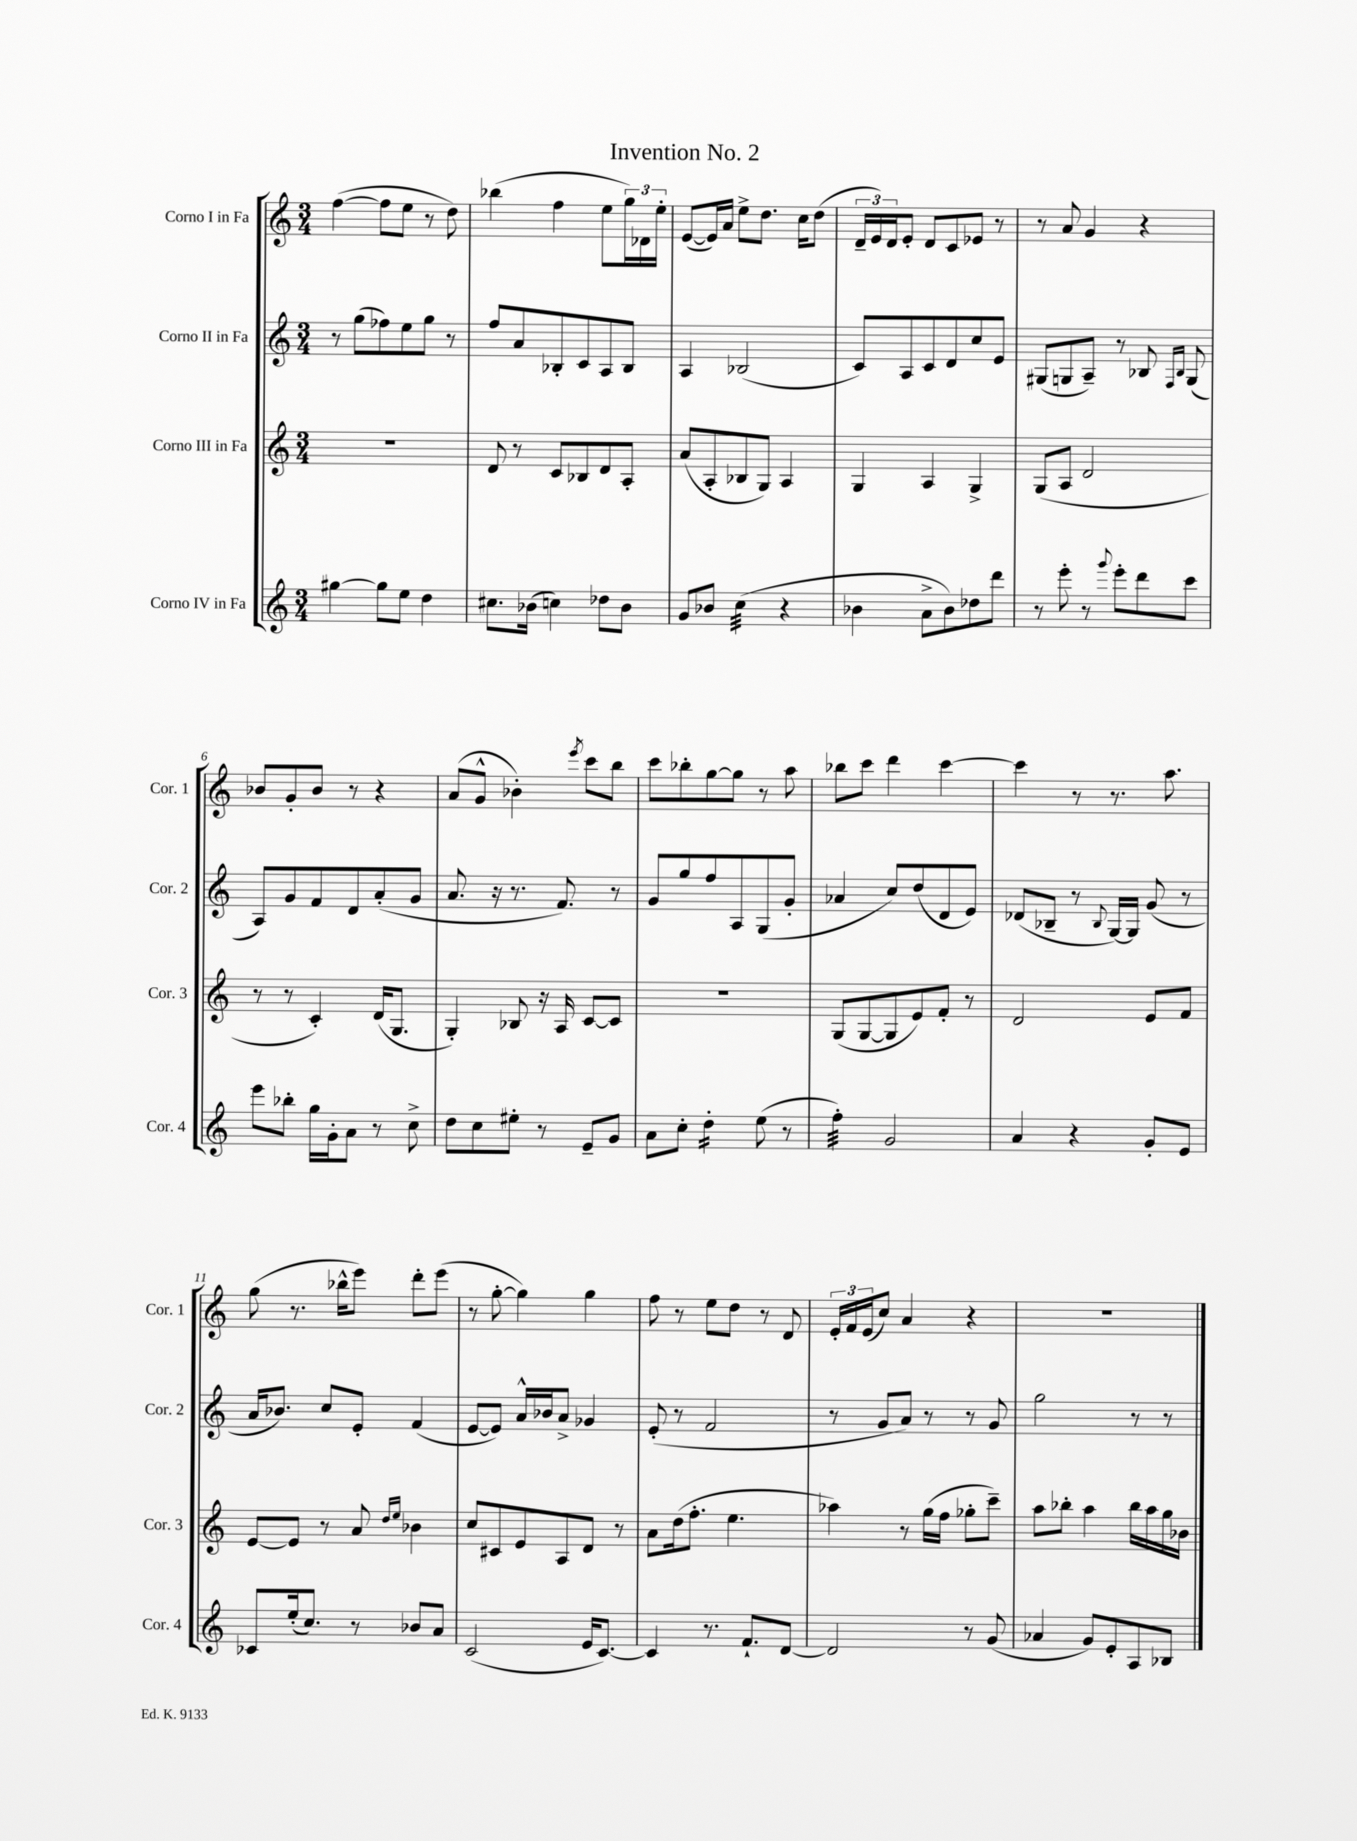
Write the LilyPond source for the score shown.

\header { title = "Invention No. 2" }
<<
\new StaffGroup <<
\new Staff = "s0" \with { instrumentName = "Corno I in Fa" shortInstrumentName = "Cor. 1" } {
    \clef treble \key c \major \numericTimeSignature \time 3/4
    f''4~( f''8 e''8 r8 d''8) |
    bes''4( f''4 e''8 \tuplet 3/2 { g''16) des'16 e''16-. } |
    e'8~( e'16) a'16 e''8-> d''8. c''16 d''8( |
    \tuplet 3/2 { d'16-- e'16) d'16 } e'8-. d'8 c'8 ees'8 r8 |
    r8 a'8 g'4 r4 |
    bes'8 g'8-. bes'8 r8 r4 |
    a'8( g'8-^ bes'4-.) \acciaccatura { e'''8 } c'''8 b''8 |
    c'''8 bes''8-. g''8~ g''8 r8 a''8 |
    bes''8 c'''8 d'''4 c'''4~ |
    c'''4 r8 r8. a''8. |
    g''8( r8. bes''16-^ e'''8) d'''8-. e'''8( |
    r8 g''8~-. g''4) g''4 |
    f''8 r8 e''8 d''8 r8 d'8 |
    \tuplet 3/2 { e'16-. f'16 e'16( } c''8) a'4 r4 |
    R2. \bar "|." |
}
\new Staff = "s1" \with { instrumentName = "Corno II in Fa" shortInstrumentName = "Cor. 2" } {
    \clef treble \key c \major \numericTimeSignature \time 3/4
    r8 g''8( fes''8) e''8 g''8 r8 |
    f''8 a'8 bes8-. c'8 a8 bes8 |
    a4 bes2( |
    c'8) a8 c'8 d'8 c''8 e'8 |
    gis8( g8 a8--) r8 bes8 \grace { f16 bes16 } g8( |
    a8) g'8 f'8 d'8 a'8-.( g'8 |
    a'8. r16 r8. f'8.) r8 |
    g'8 g''8 f''8 a8 g8( g'8-. |
    aes'4 c''8) d''8( d'8 e'8) |
    des'8( bes8-- r8 \appoggiatura { bes8 } g16~) g16 g'8( r8 |
    a'16 bes'8.) c''8 e'8-. f'4( |
    e'8~ e'8) a'16-^ bes'16 a'8-> ges'4 |
    e'8-.( r8 f'2 |
    r8 g'8 a'8) r8 r8 g'8 |
    g''2 r8 r8 \bar "|." |
}
\new Staff = "s2" \with { instrumentName = "Corno III in Fa" shortInstrumentName = "Cor. 3" } {
    \clef treble \key c \major \numericTimeSignature \time 3/4
    R2. |
    d'8 r8 c'8 bes8 d'8 a8-. |
    a'8( a8-. bes8 g8) a4 |
    g4 a4 g4-> |
    g8( a8 d'2 |
    r8 r8 c'4-.) d'16( g8. |
    g4-.) bes8 r16 a16 c'8~ c'8 |
    R2. |
    g8( g8~ g8 e'8) f'8-. r8 |
    d'2 e'8 f'8 |
    e'8~ e'8 r8 a'8 \grace { d''16 e''16 } bes'4 |
    c''8 cis'8 e'8 a8 d'8 r8 |
    a'8 d''16( f''8.-. e''4. |
    aes''4) r8 g''16( f''16 ges''8-. c'''8--) |
    a''8 bes''8-. a''4 bes''16 a''16 g''16 bes'16 \bar "|." |
}
\new Staff = "s3" \with { instrumentName = "Corno IV in Fa" shortInstrumentName = "Cor. 4" } {
    \clef treble \key c \major \numericTimeSignature \time 3/4
    gis''4~ gis''8 e''8 d''4 |
    cis''8. bes'16( c''4) des''8 bes'8 |
    g'8 bes'8 c''4:32( r4 |
    bes'4 a'8-> bes'8) des''8 d'''8 |
    r8 e'''8-. r8 \appoggiatura { g'''8 } e'''8-. d'''8 c'''8 |
    e'''8 bes''8-. g''16 g'16-. a'8 r8 c''8-> |
    d''8 c''8 eis''8-. r8 e'8-- g'8 |
    a'8 c''8-. d''4:16-. e''8( r8 |
    f''4:32-.) g'2 |
    a'4 r4 g'8-. e'8 |
    ces'8 e''16-.( c''8.) r8 bes'8 a'8 |
    c'2( e'16 c'8.~) |
    c'4 r8. f'8.-! d'8~ |
    d'2 r8 g'8( |
    aes'4 g'8) e'8-. a8 bes8 \bar "|." |
}
>>
>>
